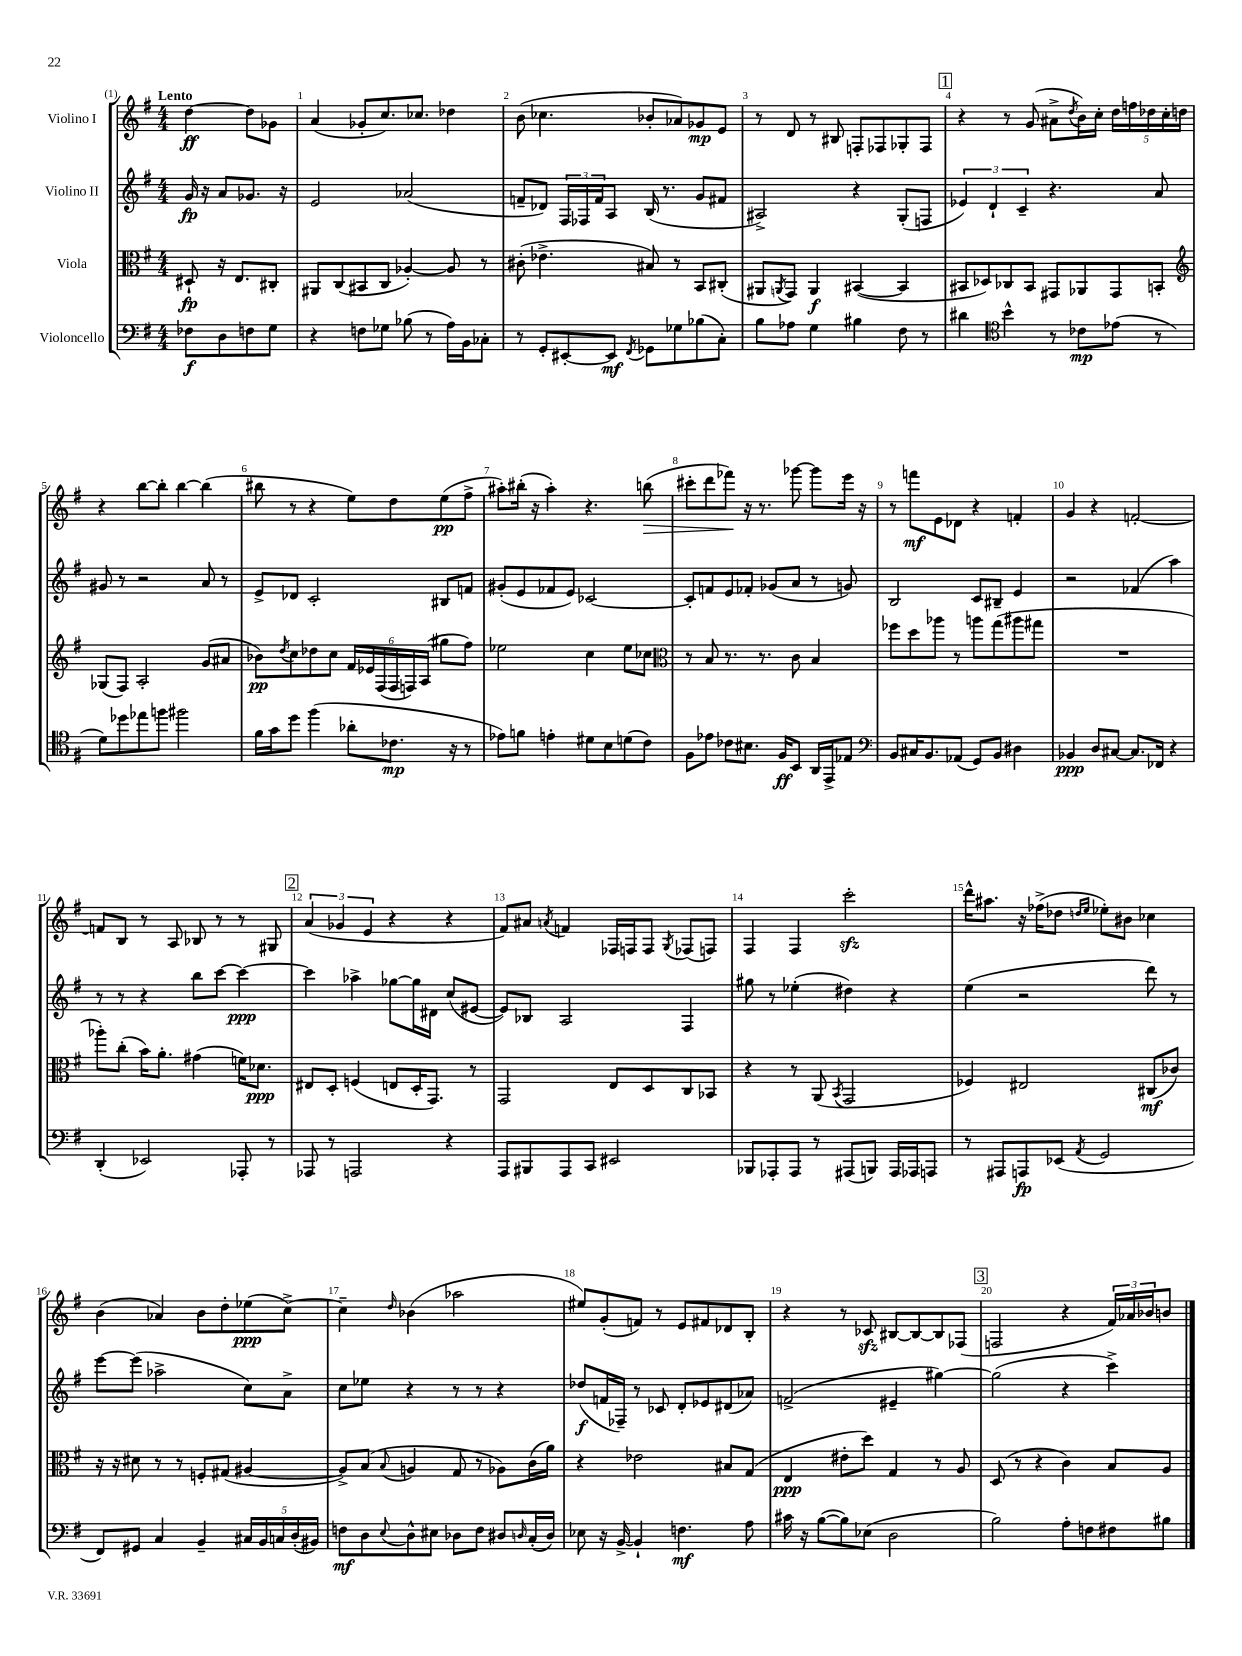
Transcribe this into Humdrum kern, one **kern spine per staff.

**kern	**kern	**kern	**kern
*staff4	*staff3	*staff2	*staff1
*clefF4	*clefC3	*clefG2	*clefG2
*k[f#]	*k[f#]	*k[f#]	*k[f#]
*M4/4	*M4/4	*M4/4	*M4/4
8F-	8D#`	16g	[4dd
.	.	16r	.
8D	16r	8a	.
.	8.E	.	.
8F	.	8.g-	8dd]
8G	8C#'	.	8g-
.	.	16r	.
=	=	=	=
4r	8AA#	2e	(4a
.	(8C	.	.
8F	8BB#	.	8g-'
8G-	8C	.	8.cc)
(8B-	[4A-')	(2a-	.
.	.	.	8.cc-
8r	.	.	.
16A)	8A-]	.	4dd-
16BB	.	.	.
8C-'	8r	.	.
=	=	=	=
8r	(8c#'	8f~	(8b
8GG'	4.e-^	8d-)	4.cc-
[8EE#'	.	24F#	.
.	.	24F-	.
.	.	24f	.
8EE#]	.	8A	.
8qFF#	.	.	.
8GG-	8B#)	(16B	8b-'
.	.	8.r	.
8G-	8r	.	8a-)
(8B-	8BB	8g	8g-
8C')	(8C#'	8f#	8e
=	=	=	=
8B	8AA#	2A#^)	8r
.	8qAA	.	.
8A-	8GG)	.	8d
4G	4AA	.	8r
.	.	.	8B#
4B#	([4BB#	4r	8F'
.	.	.	8F-
8F#	4BB#]	(8G'	8G-'
8r	.	8F	8F-
=	=	=	=
4d#	8BB#	6e-)	4r
.	8D-)	.	.
.	.	6d`	.
*clefC4	*	*	*
4b^^	8C-	.	8r
.	.	6c~	.
.	8BB#	.	(8g
8r	8GG#	4.r	8a#^
.	.	.	8qdd
8c-	8AA-	.	16b)
.	.	.	16cc'
(8e-	8GG#	.	20dd
.	.	.	20ff
.	.	.	20dd-
8r	8BB'	8a	.
.	.	.	20cc'
.	.	.	20dd
=	=	=	=
*	*clefG2	*	*
8d)	(8G-	8g#	4r
8dd-	8F#)	8r	.
8ee-	2A'	2r	[8bb
8ff	.	.	8bb']
2ff#	.	.	[4bb
.	(8g	8a	(4bb]
.	8a#	8r	.
=	=	=	=
16f#	8b-)	8e^	8bb#
16g	.	.	.
.	8qdd	.	.
8dd	8cc	8d-	8r
(4ff#	8dd-	2c'	4r
.	8cc	.	.
8a-'	24f#	.	8ee)
.	24e-	.	.
.	(24F#	.	.
8.c-	24F#	.	8dd
.	24F)	.	.
.	(24A	.	.
.	8gg#	8B#	(8ee
16r	.	.	.
8r	8ff#)	8f	8ff#^
=	=	=	=
8e-)	2ee-	(8g#'	8aa#')
8f	.	8e	(16bb#'
.	.	.	16r
4e'	.	8f-	4aa#')
.	.	8e)	.
8d#	4cc	[2c-	4.r
8B	.	.	.
(8d	8ee-	.	.
8c)	8cc-	.	(8bb
=	=	=	=
*	*clefC3	*	*
8F#	8r	8c-']	8ccc#'
8e-	8B	8f	8ddd
8c-	8.r	8e	8fff-)
8.B#	.	8f-'	16r
.	8.r	.	8.r
.	.	(8g-	.
16F#	.	.	.
8BB	8c	8a	[8ggg-
16AA	4B	8r	8ggg-]
16EE^	.	.	.
8E-	.	8g)	16eee
.	.	.	16r
=	=	=	=
*clefF4	*	*	*
8BB	8ff-	2B	8r
16C#	8dd	.	8fff
8.BB	.	.	.
.	8aa-	.	8e
(8AA-	8r	.	8d-
8GG)	8aa	8c	4r
8BB	(8gg	8B#~	.
4D#	8aa#	4e	4f'
.	8gg#	.	.
=	=	=	=
4BB-	1r	2r	4g
8D	.	.	4r
[8C#	.	.	.
8.C#]	.	(4f-	[2f'
16FF-	.	.	.
4r	.	4aa)	.
=	=	=	=
(4DD'	8aa-')	8r	8f]
.	(8cc'	8r	8B
2EE-)	16b)	4r	8r
.	8.a'	.	.
.	.	.	8A
.	(4g#	8bb	8B-
.	.	[8ccc	8r
8AAA-'	16f)	4ccc_	8r
.	8.d-	.	.
8r	.	.	8G#
=	=	=	=
8AAA-	8E#	4ccc]	(6a
8r	8D'	.	.
.	.	.	6g-
2AAA	(4F	4aa-^	.
.	.	.	6e
.	8E	[8gg-	4r
.	16D'	16gg-]	.
.	8.GG)	16d#	.
4r	.	(8cc	4r
.	8r	[8e#	.
=	=	=	=
8AAA	2GG	8e#])	8f#)
8BBB#	.	8B-	8a#
.	.	.	8qa
8AAA	.	2A	4f
8CC	.	.	.
2EE#	8E	.	16F-
.	.	.	16F
.	8D	.	8F
.	.	.	8qG
.	8C	4F#	(8F-
.	8BB-	.	8F)
=	=	=	=
8BBB-	4r	8gg#	4F#
8AAA-'	.	8r	.
8AAA-	8r	(4ee-'	4F#
8r	(8AA	.	.
.	8qBB	.	.
(8AAA#	2GG	4dd#)	2ccc'
8BBB)	.	.	.
16AAA#	.	4r	.
16AAA-	.	.	.
8AAA	.	.	.
=	=	=	=
8r	4F-)	(4ee	16ddd^^
.	.	.	8.aa#
8AAA#	.	.	.
8AAA	2E#	2r	16r
.	.	.	(16ff-^
(8EE-	.	.	8dd-
.	.	.	16qqdd
8qAA	.	.	16qqee
2GG	.	.	8ee-')
.	.	.	8b#
.	(8C#	8ddd)	4cc-
.	8c-)	8r	.
=	=	=	=
8FF#)	16r	[8eee	(4b
.	16r	.	.
8GG#	8d#	(8eee]	.
4C	8r	2aa-^	4a-)
.	8r	.	.
4BB~	8F'	.	8b
.	(8G#	.	8dd'
20C#	[4A#	8cc)	(8ee-
20BB	.	.	.
20C	.	.	.
.	.	8a^	[8cc^)
(20D'	.	.	.
20BB#)	.	.	.
=	=	=	=
8F	8A#^])	8cc	4cc~]
8D	(8B	8ee-	.
8qqE	8qqB	.	16qqdd
8D^^	4A	4r	(4b-
8E#	.	.	.
8D-	8G	8r	2aa-
8F	8r	8r	.
8D#	8A-)	4r	.
16qqD	.	.	.
(16C'	(16c	.	.
16D)	16a)	.	.
=	=	=	=
8E-	4r	(8dd-	8ee#)
16r	.	16f	(8g'
[16BB^	.	16F-~)	.
4BB`]	2e-	8r	8f)
.	.	8c-	8r
4.F	.	8d'	8e
.	.	8e-	8f#
.	8B#	(8d#	8d-
8A	(8G	8a-)	8B'
=	=	=	=
16c#	4E	(2f^	4r
16r	.	.	.
([8B	.	.	.
8B])	8e#'	.	8r
(8E-	8dd)	.	8c-
2D	4G	4e#~	[8B#
.	.	.	8B#_
.	8r	[4gg#)	8B#]
.	8A	.	(8F-
=	=	=	=
2B)	(8D	(2gg#]	2F
.	8r	.	.
.	4r	.	.
8A'	4c)	4r	4r
8F	.	.	.
8F#	8B	4ccc^)	24f#)
.	.	.	24a-
.	.	.	24b-
8B#	8A	.	8b
==	==	==	==
*-	*-	*-	*-
